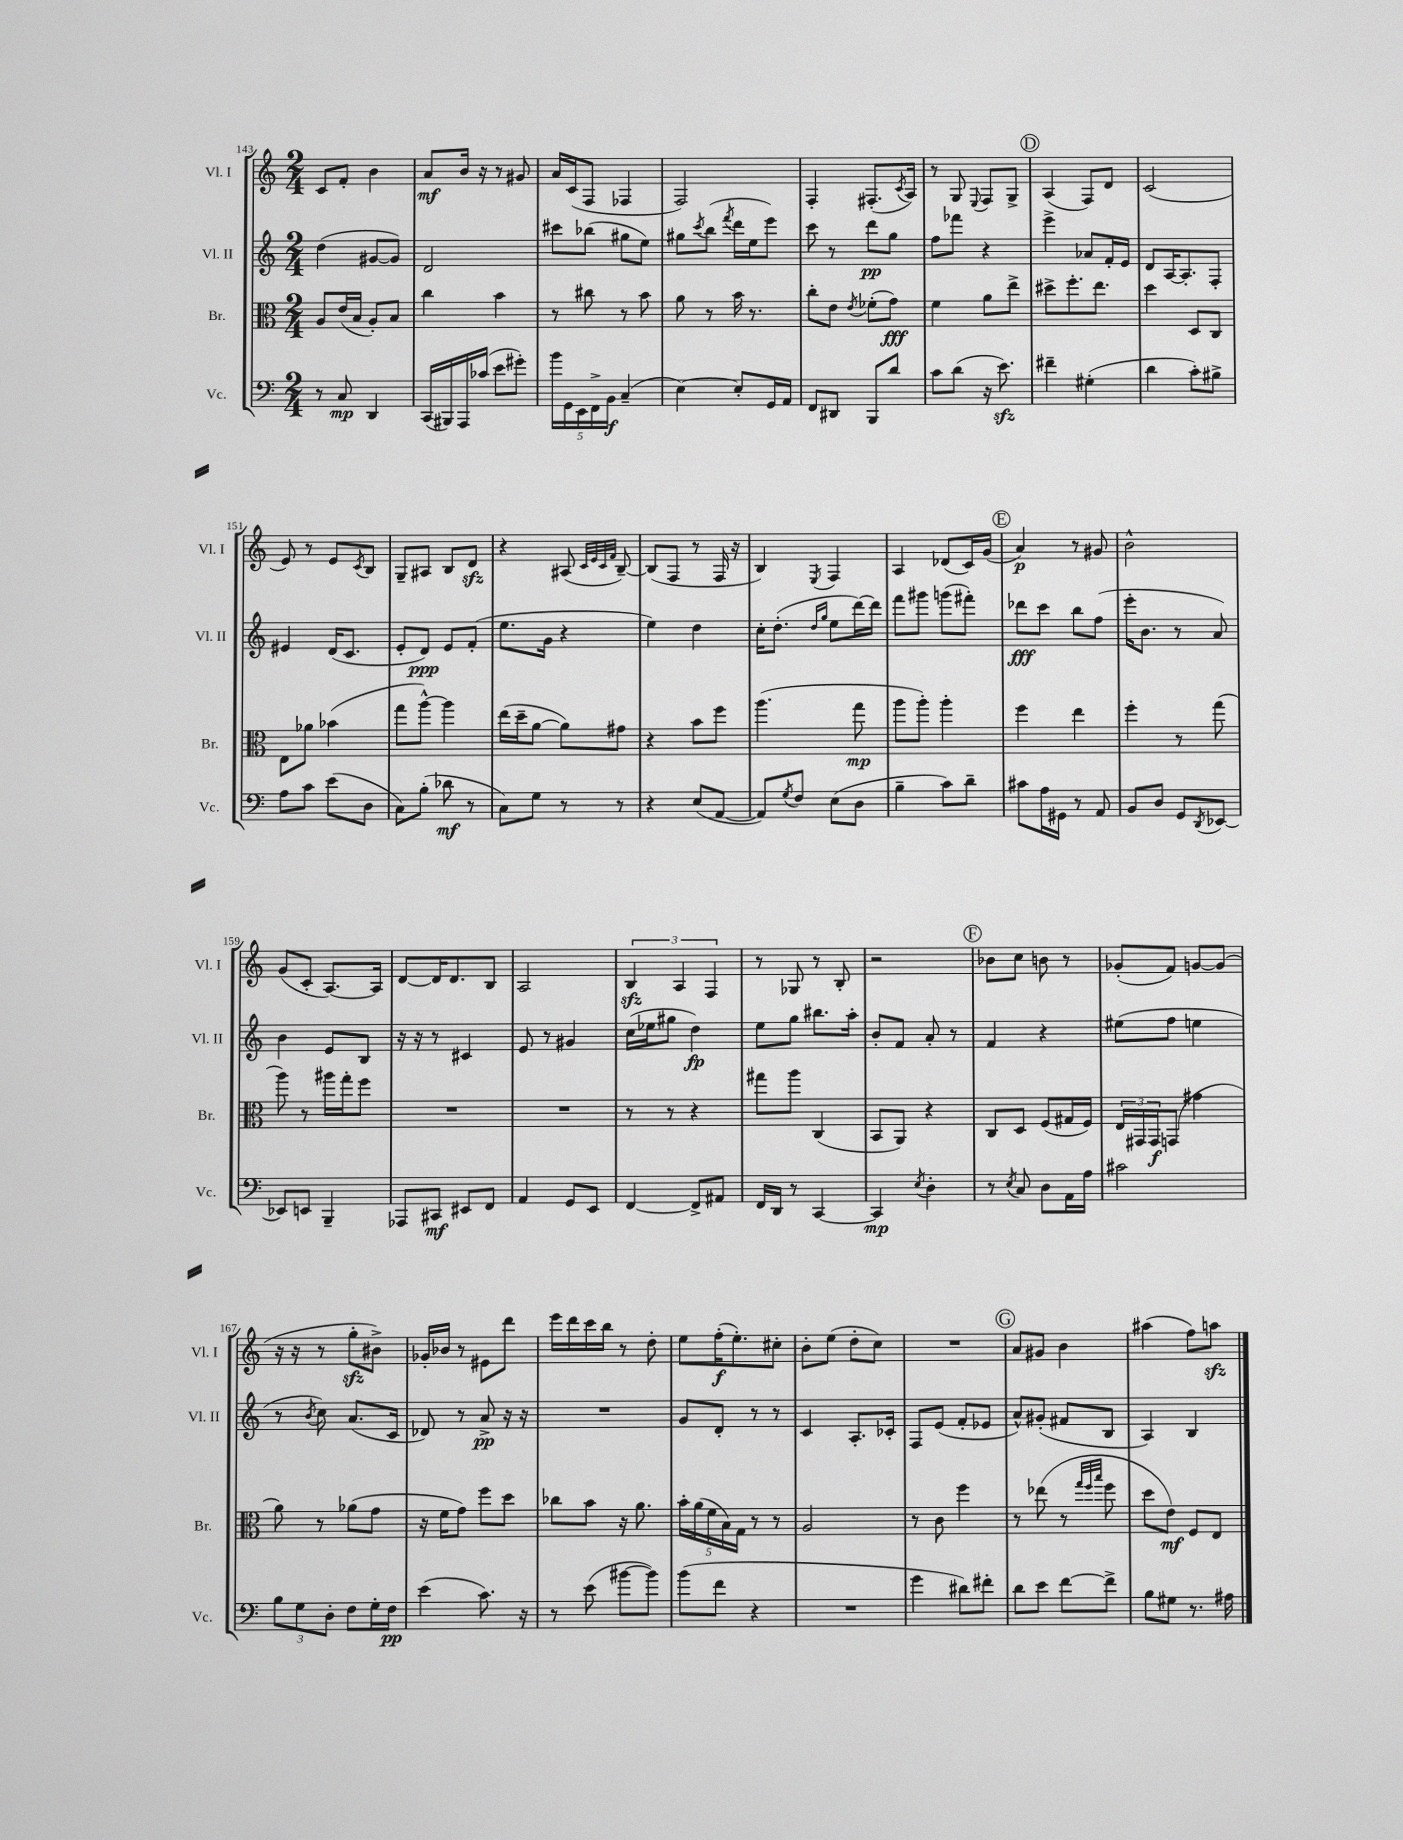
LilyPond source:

<<
\new StaffGroup <<
\new Staff = "s0" \with { instrumentName = "Vl. I" shortInstrumentName = "Vl. I" } {
    \clef treble \key c \major \numericTimeSignature \time 2/4
    c'8 f'8-. b'4 |
    a'8\mf b'16 r16 r8 gis'8 |
    a'16 c'16( f8 fes4 |
    f2) |
    f4-. fis8.-.( \acciaccatura { c'8 } a16) |
    r8 g8 \appoggiatura { e8 } f8 g8-> |
    \mark \markup { \circle "D" } a4( f8) d'8 |
    c'2( |
    e'8) r8 e'8 \acciaccatura { c'8 } b8 |
    g8-- ais8 b8 d'8\sfz |
    r4 ais8( \grace { c'32 e'32 c'32 f'32 } b8~--) |
    b8( f8 r8 f16 r16 |
    b4) \acciaccatura { e8 } f4 |
    a4 des'8( c'16) g'16( |
    \mark \markup { \circle "E" } a'4\p) r8 gis'8 |
    b'2-^ |
    g'8( c'8-. a8.~) a16 |
    d'8~ d'16 d'8. b8 |
    a2 |
    \tuplet 3/2 { b4\sfz a4 f4 } |
    r8 ges8 r8 b8-. |
    r2 |
    \mark \markup { \circle "F" } bes'8 c''8 b'8 r8 |
    ges'8-.( f'8) g'8~ g'8( |
    r16 r16 r8 g''8-.\sfz bis'8->) |
    ges'16-. bes'16 r8 eis'8 d'''8 |
    e'''16 d'''16 c'''16 b''16 r8 d''8-. |
    e''8 f''16-.\f( e''8.-.) cis''8-. |
    b'8-. e''8( d''8-. c''8) |
    R2 |
    \mark \markup { \circle "G" } a'8 gis'8 b'4 |
    ais''4( f''8) a''8\sfz \bar "|." |
}
\new Staff = "s1" \with { instrumentName = "Vl. II" shortInstrumentName = "Vl. II" } {
    \clef treble \key c \major \numericTimeSignature \time 2/4
    d''4( gis'8~ gis'8) |
    d'2 |
    cis'''8 bes''8( gis''8 e''8) |
    gis''8 \acciaccatura { c'''8 } b''8( \acciaccatura { f'''8 } d'''16 e''16 e'''8) |
    c'''8 r8 d'''8\pp g''8 |
    f''8 fes'''8 r4 |
    \mark \markup { \circle "D" } e'''4-> aes'8 f'16-. e'16 |
    d'8 a16~ a8.-. f8-. |
    eis'4 d'16( c'8. |
    e'8-. d'8\ppp) e'8 f'8-.( |
    e''8. g'16 r4 |
    e''4) d''4 |
    c''16-. d''8.-.( \grace { d''16 g''16 } e''8 d'''16~) d'''16 |
    f'''8 gis'''8 g'''8( fis'''8-.) |
    \mark \markup { \circle "E" } des'''8\fff c'''8 b''8 f''8( |
    e'''16-. b'8. r8 a'8) |
    b'4 e'8 b8 |
    r16 r16 r8 cis'4 |
    e'8 r8 gis'4 |
    c''16( ees''16 gis''8 d''4\fp) |
    e''8 g''8 bis''8. a''16-. |
    b'8-. f'8 a'8-. r8 |
    \mark \markup { \circle "F" } f'4 r4 |
    eis''8( f''8 e''4 |
    r8 \acciaccatura { b'8 } c''8) a'8.( c'16 |
    des'8) r8 a'8->\pp r16 r16 |
    R2 |
    g'8 d'8-. r8 r8 |
    c'4 a8.-. ces'16-. |
    f8 e'8( f'8-. ees'8 |
    \mark \markup { \circle "G" } a'8-^) gis'8-.( fis'8 b8 |
    a4) b4 \bar "|." |
}
\new Staff = "s2" \with { instrumentName = "Br." shortInstrumentName = "Br." } {
    \clef alto \key c \major \numericTimeSignature \time 2/4
    a8 e'16( b16 a8-.) b8 |
    c''4 b'4 |
    r8 cis''8 r8 b'8 |
    a'8 r8 b'16 r8. |
    c''8-. e'8 \acciaccatura { e'8 } fes'8-.( g'8\fff) |
    f'4 a'8 e''8-> |
    \mark \markup { \circle "D" } dis''8-> f''8.-. e''8. |
    d''4 d8 c8 |
    e8 aes'8 bes'4( |
    g''8 a''8~-^) a''4 |
    e''16( d''16-- a'8~ a'8) gis'8 |
    r4 b'8 f''8 |
    a''4.( g''8\mp |
    a''8 a''8-.) a''4-. |
    \mark \markup { \circle "E" } f''4 e''4 |
    f''4-. r8 g''8( |
    a''8) r8 ais''16 g''16-. f''8 |
    R2 |
    R2 |
    r8 r8 r4 |
    gis''8 a''8 c4( |
    b,8 a,8) r4 |
    \mark \markup { \circle "F" } c8 d8 f8( gis16 f16) |
    \tuplet 3/2 { e16 gis,16 gis,16\f } g,8( gis'4 |
    a'8) r8 aes'8( g'8 |
    r16 f'16 g'8) f''8 d''8 |
    ces''8 b'8 r16 a'8. |
    \tuplet 5/4 { b'16-. a'16( f'16 b16) g16 } r8 r8 |
    a2 |
    r8 c'8 f''4 |
    \mark \markup { \circle "G" } r8 ees''8( r8 \grace { g''32 f''32 b''32 } f''8 |
    d''8 e'8\mf) f8 e8 \bar "|." |
}
\new Staff = "s3" \with { instrumentName = "Vc." shortInstrumentName = "Vc." } {
    \clef bass \key c \major \numericTimeSignature \time 2/4
    r8 c8\mp d,4 |
    c,16( bis,,16) a,,16 ces'16( e'8 gis'8-.) |
    \tuplet 5/4 { b'16 g,16 e,16 f,16-> b,16\f } c4--( |
    e4~) e8-. g,16 a,16 |
    f,8 dis,8 b,,8 d'8 |
    c'8 d'8( r16 e'8.\sfz) |
    \mark \markup { \circle "D" } fis'4-- gis4-.( |
    d'4 c'8-.) bis8-> |
    a8 c'8 e'8( d8 |
    c8) b8-.( des'8\mf r8 |
    c8) g8 r8 r8 |
    r4 e8( a,8~ |
    a,8) \acciaccatura { g8 } f8 e8( d8 |
    b4-- c'8) d'8-- |
    \mark \markup { \circle "E" } cis'8 a16 gis,16 r8 a,8 |
    b,8 d8 g,8 \acciaccatura { d,8 } ees,8~ |
    ees,8 e,8 b,,4-- |
    aes,,8 cis,8\mf eis,8 f,8 |
    a,4 g,8 e,8 |
    f,4~ f,8-> ais,8 |
    f,16 d,16 r8 c,4~ |
    c,4\mp \acciaccatura { e8 } d4-. |
    \mark \markup { \circle "F" } r8 \acciaccatura { e8 } c8 d8 a,16 a16 |
    cis'2 |
    \tuplet 3/2 { b8 g8 d8-. } f8 g16-. f16\pp |
    e'4( c'8.) r16 |
    r8 e'8( bis'8~ bis'8) |
    b'8( f'8 r4 |
    R2 |
    g'4 dis'8) fis'8-. |
    \mark \markup { \circle "G" } d'8 e'8 f'8~ f'8-> |
    b8 gis8 r8. ais16 \bar "|." |
}
>>
>>
\layout { \context { \Score currentBarNumber = #143 } }
